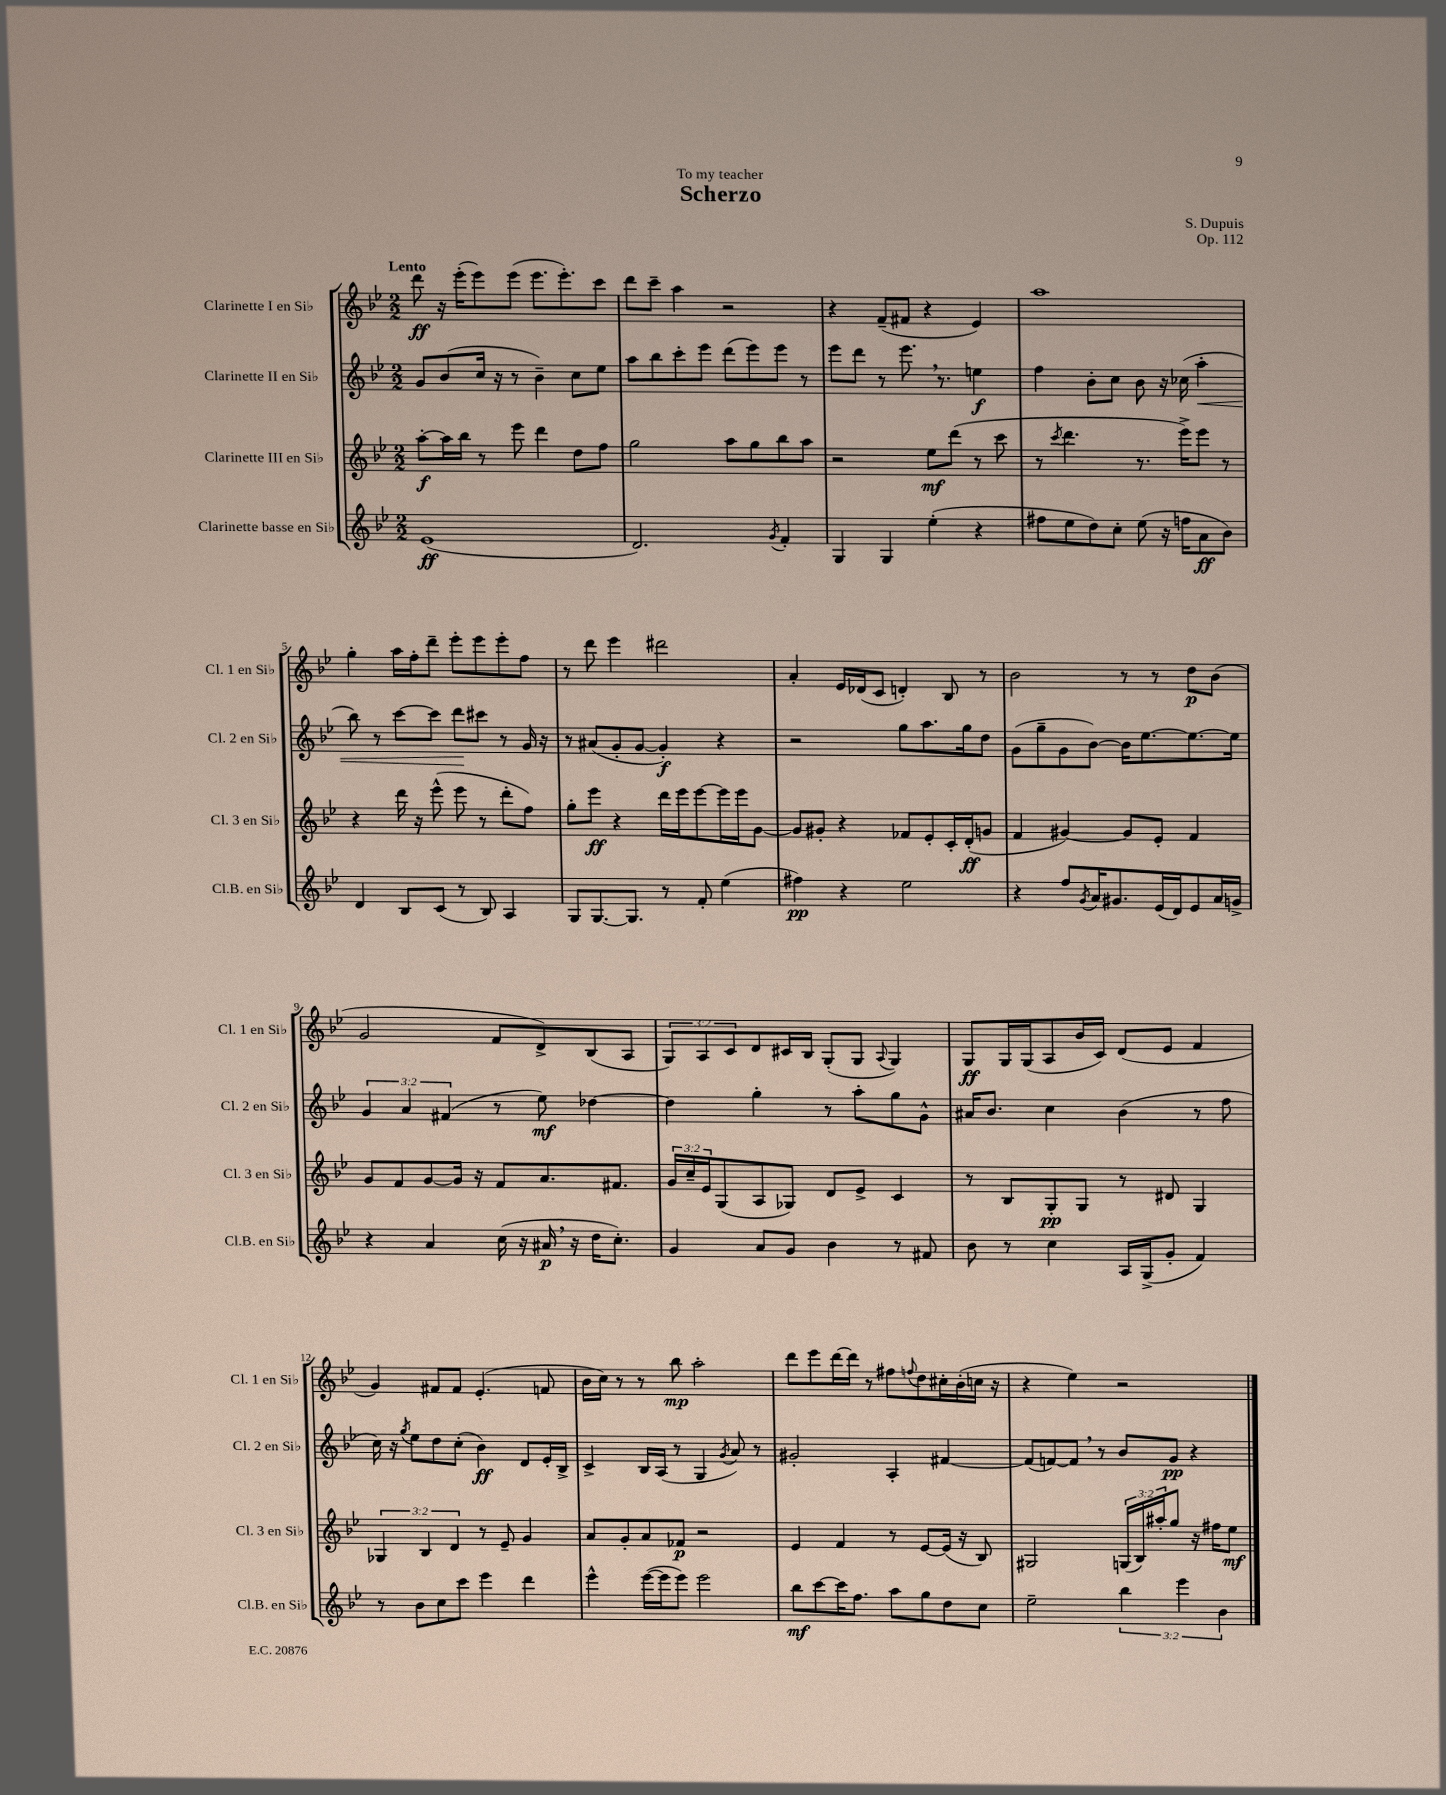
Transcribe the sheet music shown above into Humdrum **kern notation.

**kern	**kern	**kern	**kern
*staff4	*staff3	*staff2	*staff1
*clefG2	*clefG2	*clefG2	*clefG2
*k[b-e-]	*k[b-e-]	*k[b-e-]	*k[b-e-]
*M2/2	*M2/2	*M2/2	*M2/2
(1e-	[8aa'	8g	8ddd
.	16aa]	(8b-	16r
.	16bb-	.	(16eee-'
.	8r	16cc	8eee-)
.	.	16r	.
.	8eee-	8r	(8eee-
.	4ddd	4b-~)	8.eee-
.	.	.	8.eee-')
.	8dd	8cc	.
.	8ff	8ee-	8ccc
=	=	=	=
2.d)	2gg	8aa	8ddd
.	.	8bb-	8ccc~
.	.	8ccc'	4aa
.	.	8eee-	.
.	8aa	(8ddd	2r
.	8gg	8eee-)	.
8qg	.	.	.
4f'	8bb-	8eee-	.
.	8aa	8r	.
=	=	=	=
4G	2r	8eee-	4r
.	.	8ddd	.
4G	.	8r	(8f~
.	.	8.eee-	8f#
(4ee-'	8ee-	.	4r
.	.	8.r	.
.	(8ddd	.	.
4r	8r	4ee	4e-)
.	8ccc	.	.
=	=	=	=
8ff#	8r	4ff	1aa
.	8qccc	.	.
8ee-	4.ddd	.	.
8dd)	.	8b-'	.
8cc'	.	8cc	.
(8ee-	8.r	8b-	.
16r	.	16r	.
16ff	16eee-^)	(16cc-	.
8a	8eee-	4aa'	.
8b-)	8r	.	.
=	=	=	=
4d	4r	8bb-)	4gg'
.	.	8r	.
8B-	16ddd	[8ccc	16aa
.	16r	.	16ff'
(8c	(8eee-^^	8ccc]	8ddd~
8r	8eee-	8ddd	8eee-'
8B-)	8r	8ccc#	8eee-
4A	8ddd'	8r	8eee-'
.	8ff)	16g	8ff
.	.	16r	.
=	=	=	=
8G	8gg'	8r	8r
[8.G	8eee-	(8a#	8ddd
.	4r	8g'	4eee-
8.G]	.	.	.
.	.	[8g	.
8r	16ddd	4g'])	2ddd#
.	16eee-	.	.
8f'	[8eee-	.	.
(4ee-	16eee-]	4r	.
.	16eee-	.	.
.	[8g	.	.
=	=	=	=
4ff#)	8g]	2r	4a'
.	8g#'	.	.
4r	4r	.	16e-
.	.	.	(16d-
.	.	.	8c
2ee-	8f-	8gg	4d')
.	8e-'	8.aa	.
.	16c'	.	8B-
.	(16d'	16gg	.
.	8g	8dd	8r
=	=	=	=
4r	4f	(8g	2b-
.	.	8gg~	.
8ff	[4g#)	8g	.
8qg	.	.	.
16a	.	[8b-)	.
8.g#	.	.	.
.	8g#]	16b-]	8r
.	.	[8.ee-	.
(16e-	8e-'	.	8r
16d)	.	.	.
8e-	4f	8.ee-_	8dd
16a	.	.	(8b-
16g^	.	16ee-]	.
=	=	=	=
4r	8g	6g	2g
.	8f	.	.
.	.	6a	.
4a	[8g	.	.
.	.	(6f#	.
.	16g]	.	.
.	16r	.	.
(16cc	8f	8r	8f
16r	.	.	.
16a#	8.a	8ee-)	8d^)
16r	.	.	.
16dd	.	[4dd-	(8B-
8.cc')	8.f#	.	.
.	.	.	8A
=	=	=	=
4g	24g	4dd-]	12G)
.	24cc~	.	.
.	24e-	.	12A
.	(8G	.	.
.	.	.	12c
8a	8A	4gg'	8d
8g	8G-)	.	16c#
.	.	.	16B-
4b-	8d	8r	(8G'
.	8e-^	8aa'	8G
.	.	.	8qqA
8r	4c	8gg	4G)
8f#	.	8g^^	.
=	=	=	=
8b-	8r	16a#	8G
.	.	8.b-	.
8r	8B-	.	16G
.	.	.	(16G
4cc	8G'	4cc	8A
.	8G	.	16b-
.	.	.	16c)
16A	8r	(4b-	(8d
(16G^	.	.	.
8g'	8d#	.	8e-
4f)	4G	8r	4f
.	.	8ff	.
=	=	=	=
8r	6G-	16cc)	4g)
.	.	16r	.
.	.	8qgg	.
8b-	.	8ee-	.
.	6B-	.	.
8cc	.	8dd	8f#
.	6d	.	.
8ccc	.	(8cc'	8f#
4eee-	8r	4b-)	(4.e-'
.	8e-~	.	.
4ddd	4g	8d	.
.	.	16e-'	8f
.	.	16B-^	.
=	=	=	=
4eee-^^	8a	4c^	16b-
.	.	.	16cc)
.	8g'	.	8r
([16eee-	8a	16B-	8r
16eee-]	.	(16A	.
8eee-)	8f-	8r	8bb-
2eee-	2r	4G	2aa'
.	.	8qg	.
.	.	8a)	.
.	.	8r	.
=	=	=	=
8bb-	4e-	2g#'	8ddd
[8ccc	.	.	8eee-
16ccc]	4f	.	[16ddd
8.ff	.	.	16ddd]
.	.	.	8r
8aa	8r	4A'	8ff#
.	.	.	8qqff
8gg	[8e-	.	8dd
8dd	(16e-]	[4f#	16cc#'
.	16r	.	(16b-'
8cc	8B-)	.	16cc
.	.	.	16r
=	=	=	=
2ee-~	2G#	(8f#]	4r
.	.	[8f)	.
.	.	8f]	4ee-)
.	.	8r	.
6bb-	(24G	8b-	2r
.	24B-)	.	.
.	24aa#'	.	.
.	8gg	8g	.
6eee-	.	.	.
.	16r	4r	.
.	16ff#	.	.
6b-	.	.	.
.	8ee-	.	.
==	==	==	==
*-	*-	*-	*-
